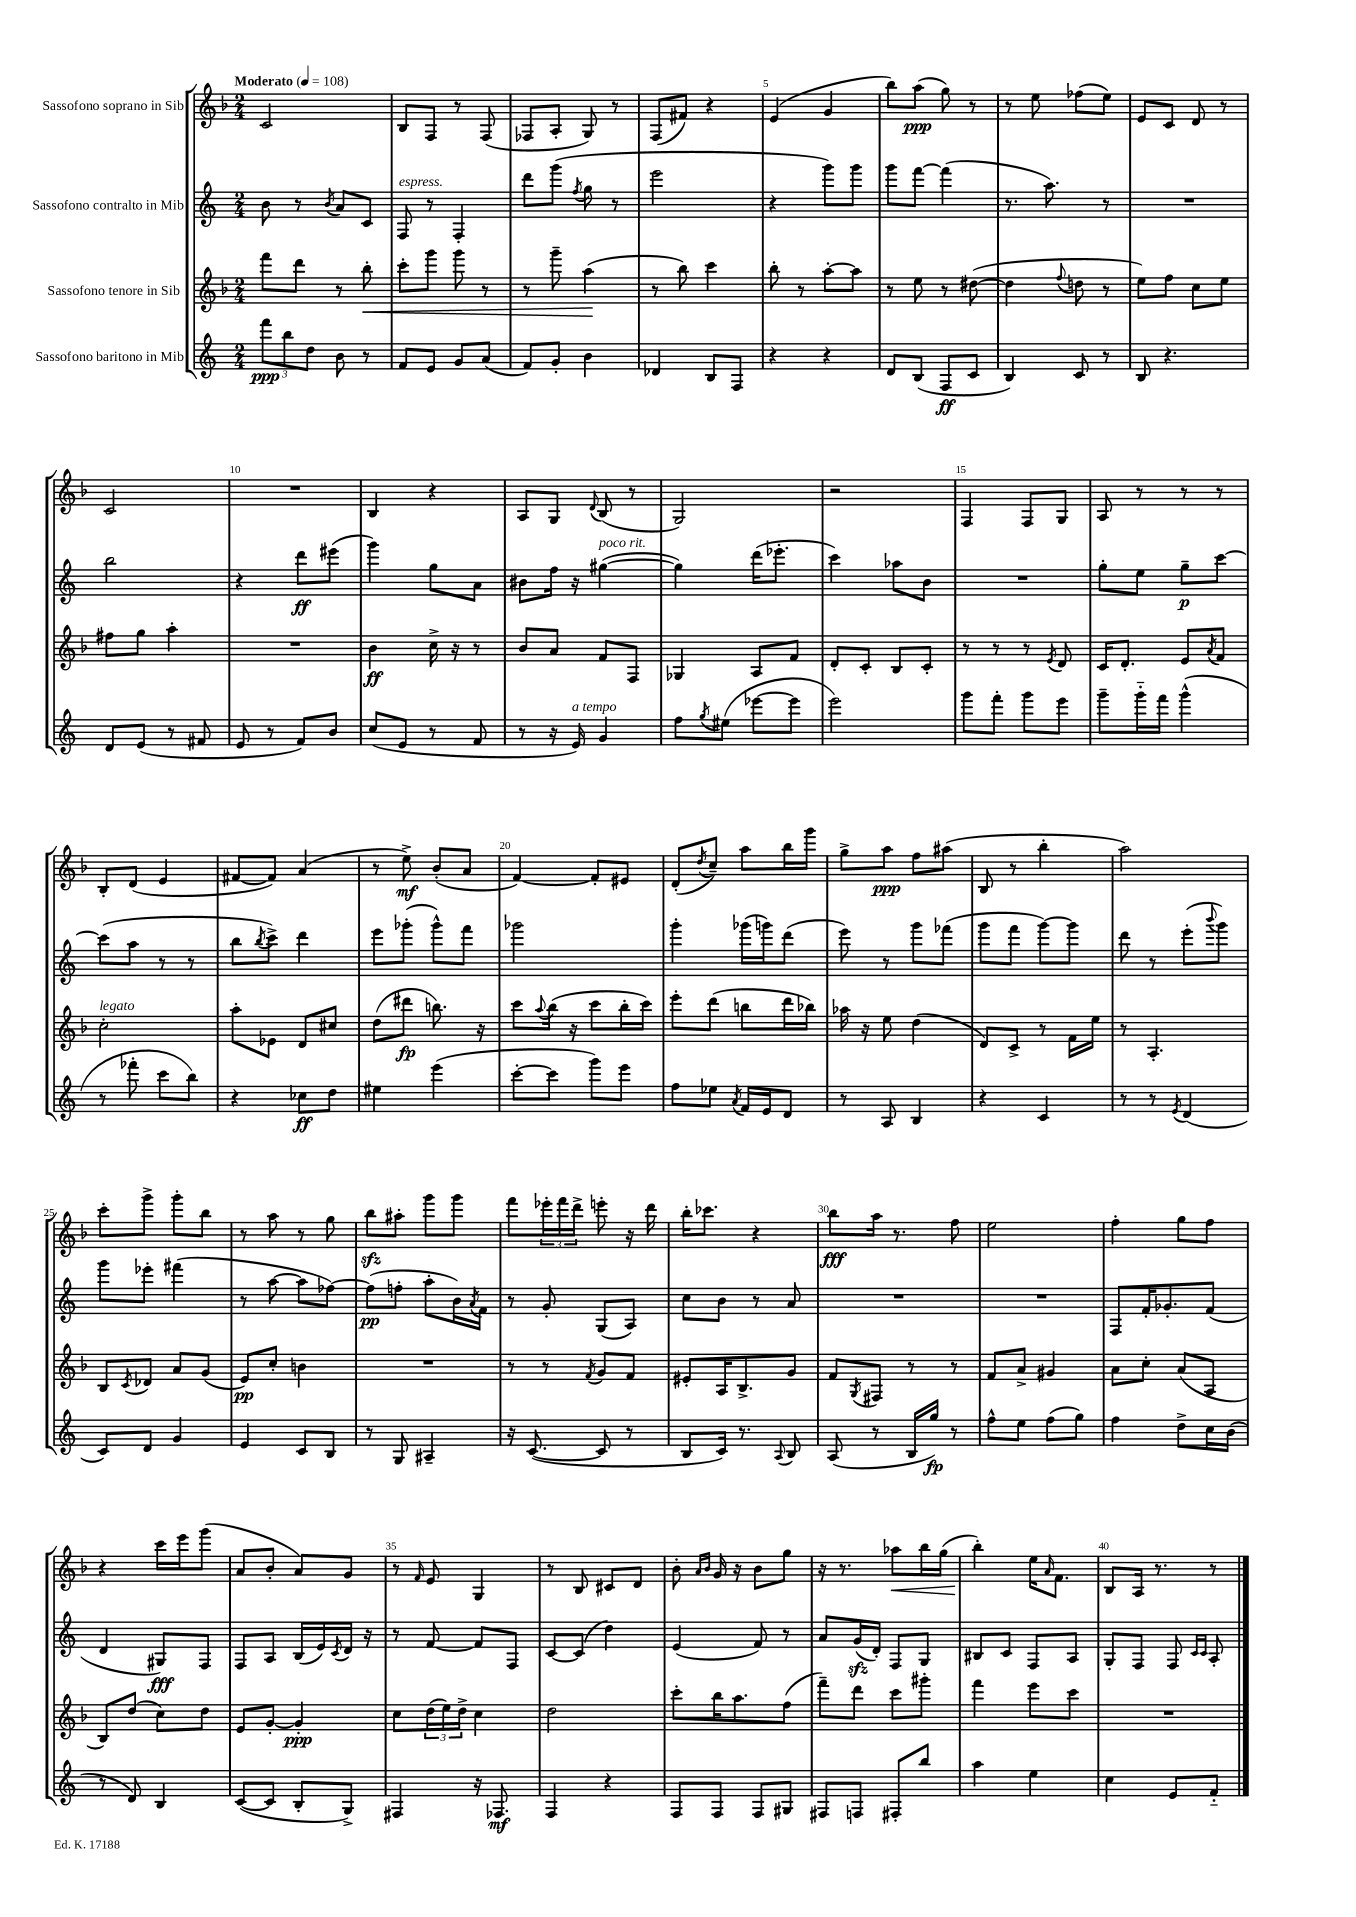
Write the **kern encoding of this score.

**kern	**kern	**kern	**kern
*staff4	*staff3	*staff2	*staff1
*clefG2	*clefG2	*clefG2	*clefG2
*k[]	*k[b-]	*k[]	*k[b-]
*M2/4	*M2/4	*M2/4	*M2/4
*MM108	*MM108	*MM108	*MM108
12fff	8fff	8b	2c
12bb	.	.	.
.	8ddd	8r	.
12dd	.	.	.
.	.	8qb	.
8b	8r	8a	.
8r	8bb-'	8c	.
=	=	=	=
8f	8ccc'	8F	8B-
8e	8ggg	8r	8F
8g	8ggg	4F'	8r
(8a	8r	.	(8F
=	=	=	=
8f)	8r	8ddd	8F-
8g'	8ggg~	(8ggg	8A'
.	.	8qff	.
4b	(4aa	8gg	8G)
.	.	8r	8r
=	=	=	=
4d-	8r	2eee	(8F
.	8bb-)	.	8f#)
8B	4ccc	.	4r
8F	.	.	.
=	=	=	=
4r	8bb-'	4r	(4e
.	8r	.	.
4r	[8aa'	8ggg)	4g
.	8aa]	8ggg	.
=	=	=	=
8d	8r	8ggg	8bb-)
(8B	8ee	[8fff	(8aa
8F	8r	(4fff]	8gg)
8c	([8dd#	.	8r
=	=	=	=
4B)	4dd#]	8.r	8r
.	.	.	8ee
.	.	8.aa)	.
.	8qqff	.	.
8c	8dd	.	(8ff-
8r	8r	8r	8ee)
=	=	=	=
8B	8ee)	2r	8e
4.r	8ff	.	8c
.	8cc	.	8d
.	8ee	.	8r
=	=	=	=
8d	8ff#	2bb	2c
(8e	8gg	.	.
8r	4aa'	.	.
8f#	.	.	.
=	=	=	=
8e	2r	4r	2r
8r	.	.	.
8f)	.	8ddd	.
8b	.	(8eee#	.
=	=	=	=
(8cc	4b-	4ggg)	4B-
8e	.	.	.
8r	16cc^	8gg	4r
.	16r	.	.
8f	8r	8a	.
=	=	=	=
8r	8b-	8b#	8A
16r	8a	16ff	8G
16e)	.	16r	.
.	.	.	8qqd
4g	8f	([4gg#	(8B-
.	8F	.	8r
=	=	=	=
8ff	4G-	4gg#])	2G)
8qgg	.	.	.
(8ee#	.	.	.
[8eee-	8A	(16ddd	.
.	.	8.eee-'	.
8eee-]	8f	.	.
=	=	=	=
2eee)	8d'	4ccc)	2r
.	8c'	.	.
.	8B-	8aa-	.
.	8c'	8b	.
=	=	=	=
8ggg	8r	2r	4F
8fff'	8r	.	.
8ggg	8r	.	8F
.	8qe	.	.
8eee	8d	.	8G
=	=	=	=
8ggg~	16c	8gg'	8A
.	8.d'	.	.
16ggg'~	.	8ee	8r
16fff	.	.	.
(4ggg^^	8e	8gg~	8r
.	8qa	.	.
.	8f	[8ccc	8r
=	=	=	=
8r	2cc'	(8ccc]	8B-'
8fff-'	.	8aa	(8d
8ccc	.	8r	4e
8bb)	.	8r	.
=	=	=	=
4r	8aa'	8bb	[8f#
.	.	8qbb	.
.	8e-	8ccc^)	8f#])
8cc-	8d	4ddd	(4a
8dd	8cc#	.	.
=	=	=	=
4ee#	(8dd	8eee	8r
.	8ddd#	(8ggg-'	8ee^)
(4eee	8.bb)	8ggg-^^)	(8b-'
.	.	8fff	8a
.	16r	.	.
=	=	=	=
[8ccc'	8ccc	2ggg-	[4f)
.	8qqaa	.	.
8ccc]	(16bb-	.	.
.	16r	.	.
8ggg)	8ccc	.	8f']
8eee	16bb-'	.	8e#
.	16ccc)	.	.
=	=	=	=
8ff	8eee'	4ggg'	(8d'
.	.	.	8qdd
8ee-	(8ddd	.	8cc~)
8qa	.	.	.
16f	8bb	(16ggg-	8aa
16e	.	16ggg)	.
8d	16ddd	(8ddd	16bb-
.	16bb-)	.	16ggg
=	=	=	=
8r	16aa-	8eee)	8gg^
.	16r	.	.
8A	8ee	8r	8aa
4B	(4dd	8ggg	8ff
.	.	(8fff-	(8aa#
=	=	=	=
4r	8d)	8ggg	8B-
.	8c^	8fff	8r
4c	8r	[8ggg)	4bb-'
.	16f	8ggg]	.
.	16ee	.	.
=	=	=	=
8r	8r	8ddd	2aa)
8r	4.A'	8r	.
8qe	.	.	.
(4d	.	(8eee'	.
.	.	8qqbbb	.
.	.	8ggg)	.
=	=	=	=
8c)	8B-	8ggg	8ccc'
.	8qc	.	.
8d	8d-	8eee-'	8ggg^
4g	8a	(4fff#	8ggg'
.	(8g	.	8bb-
=	=	=	=
4e	8e)	8r	8r
.	8cc'	[8aa	8aa
8c	4b	8aa]	8r
8B	.	[8ff-)	8gg
=	=	=	=
8r	2r	(8ff-]	8bb-
8G	.	8ff'	8aa#'
4A#~	.	8aa'	8ggg
.	.	16b)	8ggg
.	.	8qa	.
.	.	16f	.
=	=	=	=
16r	8r	8r	8fff
([8.c	.	.	.
.	8r	8g'	24eee-'
.	.	.	24fff
.	.	.	24ddd^
.	8qf	.	.
8c]	8g	(8G	8eee'
8r	8f	8A)	16r
.	.	.	16ddd
=	=	=	=
8B	8e#'	8cc	16bb-'
.	.	.	8.ccc-
16c)	16A	8b	.
8.r	8.B-^	.	.
.	.	8r	4r
8qqA	.	.	.
8B	8g	8a	.
=	=	=	=
(8A	8f	2r	8bb-
.	8qG	.	.
8r	8F#	.	16aa
.	.	.	8.r
16B	8r	.	.
16gg)	.	.	.
8r	8r	.	8ff
=	=	=	=
8ff^^	8f	2r	2ee
8ee	8a^	.	.
(8ff	4g#	.	.
8gg)	.	.	.
=	=	=	=
4ff	8a	8F	4ff'
.	8cc'	16f'	.
.	.	8.g-'	.
8dd^	(8a	.	8gg
16cc	8A	(8f	8ff
(16b	.	.	.
=	=	=	=
8r	8B-)	4d	4r
8d)	(8dd	.	.
4B	8cc)	8G#)	16ccc
.	.	.	16eee
.	8dd	8F	(8ggg
=	=	=	=
([8c	8e	8F	8a
8c]	[8g'	8A	8b-'
8B'	4g']	(16B	8a)
.	.	16e)	.
.	.	8qc	.
8G^)	.	16d	8g
.	.	16r	.
=	=	=	=
4F#	8cc	8r	8r
.	.	.	16qqf
.	(24dd	[8f	8e
.	24ee)	.	.
.	24dd^	.	.
16r	4cc	8f]	4G
8.F-	.	.	.
.	.	8F	.
=	=	=	=
4F	2dd	[8c	8r
.	.	(8c]	8B-
4r	.	4dd)	8c#
.	.	.	8d
=	=	=	=
8F	8ccc'	(4e	8b-'
.	.	.	16qqa
.	.	.	16qqb-
8F	16bb-	.	16g
.	8.aa	.	16r
8F	.	8f)	8b-
8G#	(8ff	8r	8gg
=	=	=	=
8F#	8fff~)	8a	16r
.	.	.	8.r
8F	8ddd	(16g	.
.	.	16d')	.
8F#'	8ccc	8F	8aa-
8bb	8ggg#'	8G	16bb-
.	.	.	(16gg
=	=	=	=
4aa	4fff	8B#	4bb-')
.	.	8c	.
4ee	8eee	8F	16ee
.	.	.	16qqa
.	.	.	8.f
.	8ccc	8A	.
=	=	=	=
4cc	2r	8G'	8B-
.	.	8F	16A
.	.	.	8.r
8e	.	8F	.
.	.	16qqc	.
.	.	16qqc	.
8f'~	.	8A'	8r
==	==	==	==
*-	*-	*-	*-
